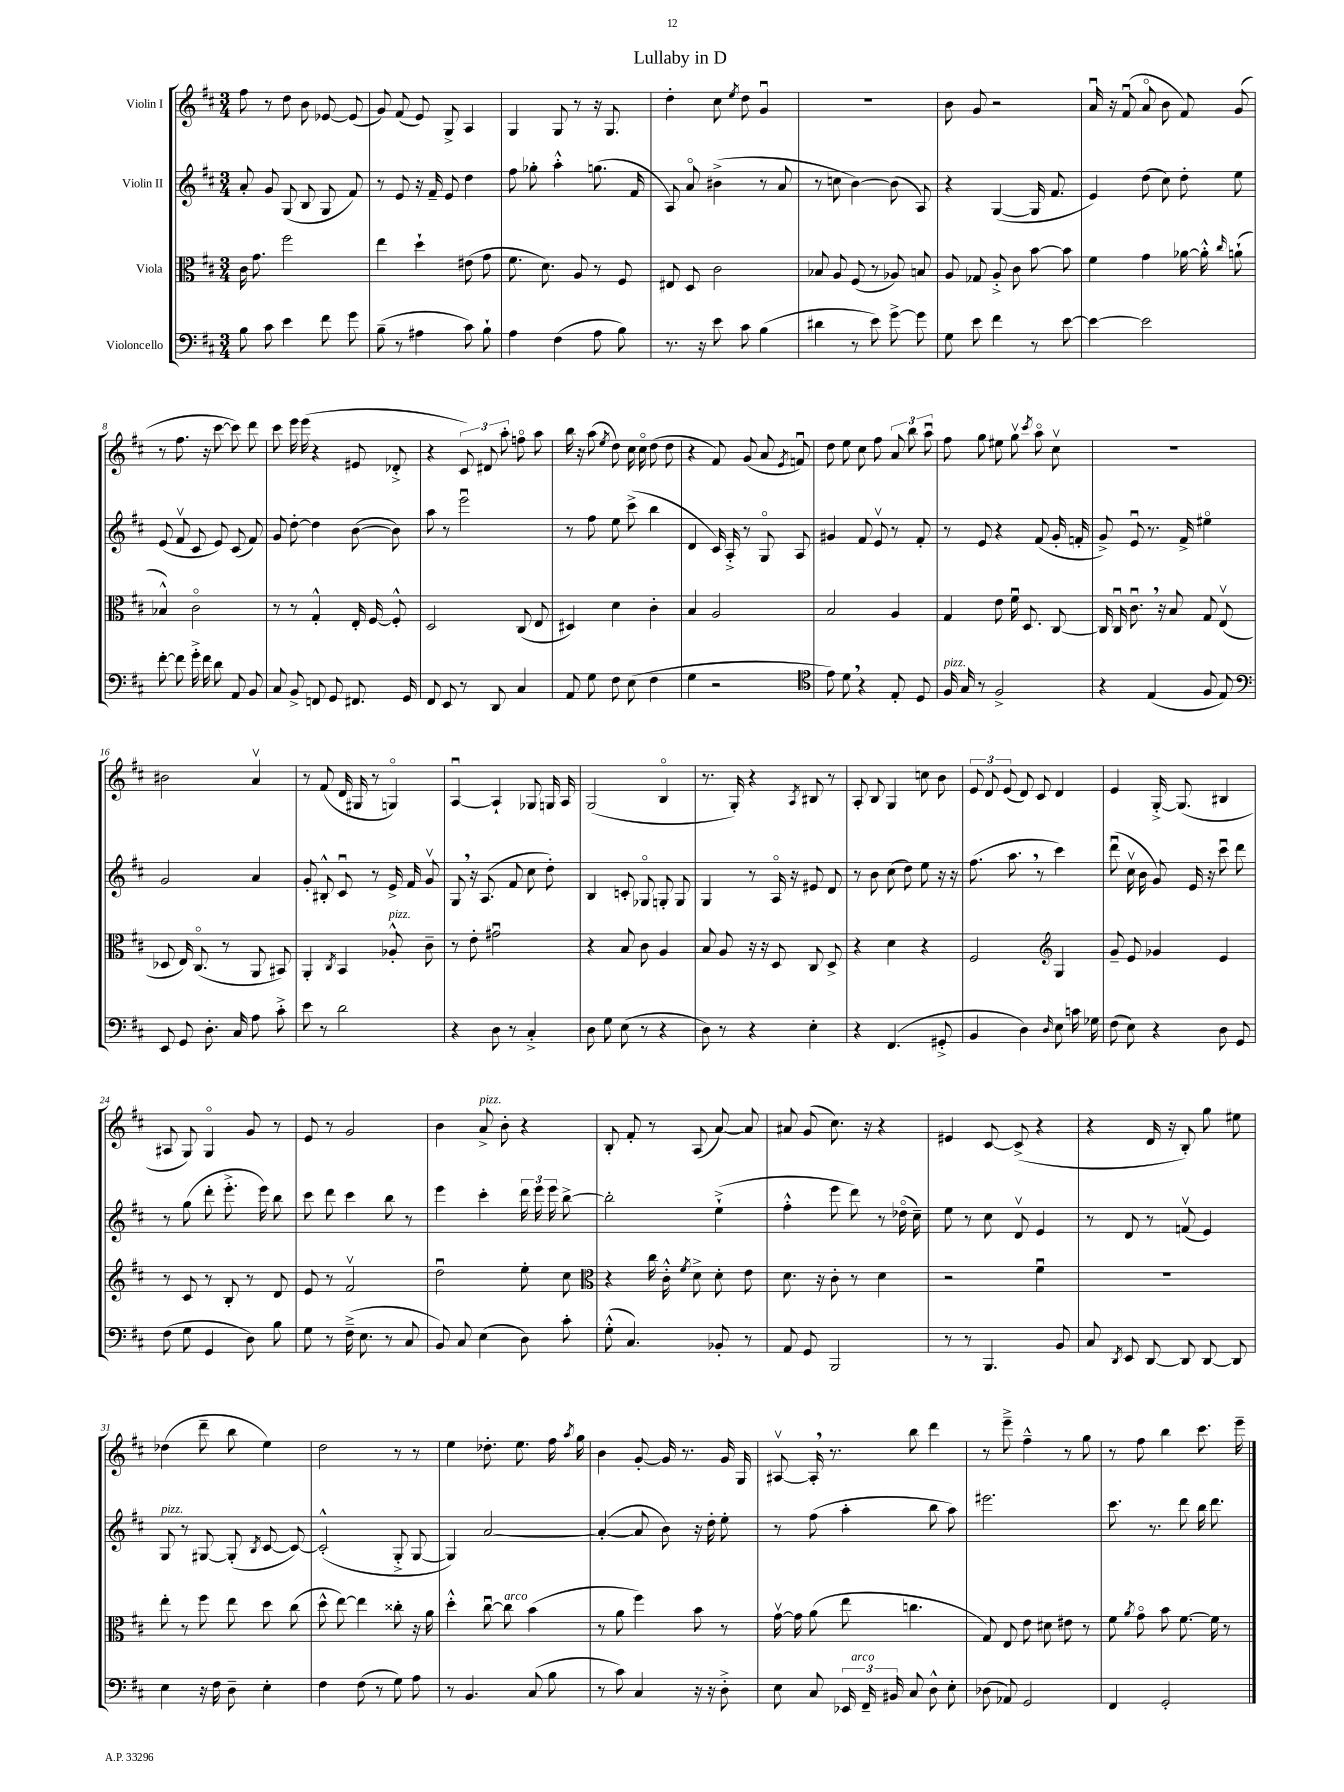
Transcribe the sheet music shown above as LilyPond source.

\header { title = "Lullaby in D" }
<<
\new StaffGroup <<
\new Staff = "s0" \with { instrumentName = "Violin I" } {
    \clef treble \key d \major \numericTimeSignature \time 3/4
    \autoBeamOff fis''8 r8 d''8 b'8 ees'8~ ees'8( |
    g'8) fis'8( e'8) g8-> a4 |
    g4 g8 r8 r16 g8. |
    d''4-. cis''8 \acciaccatura { e''8 } d''8 g'4\downbow |
    R2. |
    b'8 g'8 r2 |
    a'16\downbow r16 fis'8\downbow( a'8\flageolet b'8 fis'8) g'8( |
    r8 fis''8. r16 cis'''8~ cis'''8) d'''8 |
    cis'''8 e'''16 e'''16( r4 eis'8 des'8-.-> |
    r4 \tuplet 3/2 { cis'8) dis'8 a''8-. } f''8\flageolet a''8 |
    b''16 r16 a''8( \acciaccatura { e''8 } d''8) cis''16 cis''16\flageolet d''8( d''8 |
    r4 fis'8) g'8( a'8 \acciaccatura { e'8 } f'8\downbow) |
    d''8 e''8 cis''8 fis''8 \tuplet 3/2 { a'8 b''8 a''8\downbow } |
    fis''8 g''8 eis''8 g''8\upbow \acciaccatura { cis'''8 } a''8\flageolet cis''8\upbow |
    R2. |
    bis'2 a'4\upbow |
    r8 fis'8( d'16 gis16 r8 g4\flageolet) |
    a4~\downbow a4-! ges8 g16 a16 |
    g2( b4\flageolet |
    r8. g16-.) r4 \acciaccatura { a8 } bis8 r8 |
    a8-. b8 g4 c''8 b'8 |
    \tuplet 3/2 { e'8 d'8 e'8( } d'8) cis'8 d'4 |
    e'4 g16~-.-> g8.( bis4 |
    ais8 g8) g4\flageolet g'8 r8 |
    e'8 r8 g'2 |
    b'4 a'8->^\markup { \italic "pizz." } b'8-. r4 |
    b8-. fis'8-. r8 a8( a'8~) a'8 |
    ais'8 g'8( cis''8.) r16 r4 |
    eis'4 cis'8~ cis'8->( r4 |
    r4 d'16 r16 b8-.) g''8 eis''8 |
    des''4( d'''8-- b''8 e''4) |
    d''2 r8 r8 |
    e''4 des''8.-. e''8. fis''16 \acciaccatura { a''8 } g''16 |
    b'4 g'8~-. g'16 r8. g'16 g16 |
    ais8~\upbow ais16-. \breathe r8. b''8 d'''4 |
    r8 e'''8---> fis''4---^ r8 g''8 |
    r8 fis''8 b''4 cis'''8. e'''16-- \bar "|." |
}
\new Staff = "s1" \with { instrumentName = "Violin II" } {
    \clef treble \key d \major \numericTimeSignature \time 3/4
    \autoBeamOff a'8-. g'8 g8( b8 g8 fis'8) |
    r8 e'8 r16 fis'16-- e'8 d''4 |
    fis''8 ges''8-. a''4-.-^ g''8.( fis'16 |
    a8) a'8\flageolet bis'4->( r8 a'8 |
    r8 c''8 b'4~) b'8( a8) |
    r4 g4~( g16 fis'8. |
    e'4) d''8( cis''8) d''8-. e''8 |
    e'8( fis'8\upbow cis'8 e'8) cis'8( fis'8) |
    g'8 d''8~-. d''4 b'8~( b'8) |
    a''8 r8 e'''2\downbow |
    r8 fis''8 e''8 cis'''8->( b''4 |
    d'4 cis'16) a16-.-> r8 g8\flageolet a8 |
    gis'4 fis'8 e'8\upbow r8 fis'8-. |
    r8 e'8 r4 fis'8( g'16-. f'16-. |
    g'8->) e'8\downbow r8. fis'16-> eis''4\flageolet |
    g'2 a'4 |
    g'8-. bis8-.-^ cis'8\downbow r8 e'16-> fis'16 g'8\upbow |
    g8 \breathe r16 a8.( fis'8 cis''8 d''8-.) |
    b4 c'8-. ges8\flageolet g8-. g8 |
    g4 r8 a16\flageolet r16 eis'8 d'8 |
    r8 b'8 cis''8( d''8) e''8 r16 r16 |
    fis''8.( a''8. \breathe r8 cis'''4) |
    d'''8\downbow( cis''16\upbow b'16 g'8) e'16 r16 cis'''8\downbow d'''8 |
    r8 g''8( d'''8-. e'''8.-.-> e'''16) b''8 |
    cis'''8 d'''8 cis'''4 b''8 r8 |
    e'''4 cis'''4-. \tuplet 3/2 { d'''16 e'''16 e'''16 } b''8~-> |
    b''2-. e''4-!->( |
    fis''4-.-^ e'''8 d'''8) r8 des''16\flageolet( cis''16--) |
    e''8 r8 cis''8 d'8\upbow e'4 |
    r8 d'8 r8 f'8\upbow( e'4) |
    g8^\markup { \italic "pizz." } r8 gis8~ gis8-.( \acciaccatura { b8 } cis'8~ cis'8~) |
    cis'2-.-^( g8-.-> g8~ |
    g4) a'2~ |
    a'4~-.( a'8 b'8) r16 d''16-. e''8-. |
    r8 fis''8( a''4-. b''8 a''8) |
    eis'''2. |
    cis'''8. r8. d'''8 b''16 d'''8. \bar "|." |
}
\new Staff = "s2" \with { instrumentName = "Viola" } {
    \clef alto \key d \major \numericTimeSignature \time 3/4
    \autoBeamOff cis'16 g'8. fis''2 |
    e''4 d''4-! eis'8( g'8 |
    fis'8. d'8.) a8 r8 fis8 |
    eis8 d8 cis'2 |
    bes8 a8 fis8( r8 aes8) b8 |
    a8 ges8 a8-.-> cis'8 b'8~ b'8 |
    fis'4 g'4 aes'16~ aes'16-.-^ \grace { cis''16 } a'8-!( |
    bes4-^) cis'2\flageolet |
    r8 r8 g4-.-^ e16-. fis16~ fis8-.-^ |
    d2 cis8( e8 |
    dis4) d'4 cis'4-. |
    b4 a2 |
    b2 a4 |
    g4 e'8 fis'16\downbow d8. cis8~ |
    cis16 cis16\downbow cis'8.\downbow \breathe r16 b8 g8 e8\upbow( |
    des8 e16) cis8.\flageolet( r8 a,8 bis,8) |
    a,4-. \acciaccatura { cis8 } b,4 aes8-.-^^\markup { \italic "pizz." } cis'8-- |
    r8 e'8-. gis'2\downbow |
    r4 b8 cis'8 a4 |
    b8 a8 r16 r16 d8 cis8 d8-> |
    r4 d'4 r4 |
    fis2 \clef treble g4 |
    g'8-- e'8 ges'4 e'4 |
    r8 cis'8 r8 b8-. r8 d'8 |
    e'8 r8 fis'2\upbow |
    d''2\downbow e''8-. cis''8 |
    \clef alto r4 cis''16 cis'16-.-^ \acciaccatura { fis'8 } d'8-> d'8-. e'8 |
    d'8. r16 cis'8-. r8 d'4 |
    r2 fis'4\downbow |
    R2. |
    e''8-. r8 fis''8 e''8 d''8 cis''8( |
    d''8-^ e''8~) e''4 cisis''8-. r16 a'16 |
    d''4-.-^ cis''8~\downbow cis''8^\markup { \italic "arco" } b'4( |
    r8 a'8 fis''4) b'8 r8 |
    g'16~\upbow g'16 a'8( e''8 c''4. |
    g8) e8 e'8 dis'8 eis'8 r8 |
    fis'8 \acciaccatura { a'8 } g'8\flageolet b'8 fis'8.~ fis'16 r8 \bar "|." |
}
\new Staff = "s3" \with { instrumentName = "Violoncello" } {
    \clef bass \key d \major \numericTimeSignature \time 3/4
    \autoBeamOff b8 cis'8 e'4 fis'8 g'8 |
    b8--( r8 ais4 cis'8) b8-! |
    a4 fis4( a8 b8) |
    r8. r16 e'8 cis'8 b4( |
    dis'4 r8 e'8) g'8~-> g'8 |
    g8 e'8 fis'4 r8 e'8~ |
    e'4~ e'2 |
    fis'8~-. fis'8 g'16-.-> fis'16 d'8 a,8 b,8 |
    cis8 b,8-> f,8 g,8 fis,8. g,16 |
    fis,8 e,8 r8 d,8 cis4 |
    a,8 g8 fis8 e8( fis4 |
    g4 r2 |
    \clef tenor e'8) d'8 \breathe r4 e8-. d8 |
    fis16^\markup { \italic "pizz." } g16 r8 fis2-> |
    r4 e4( fis8 e8) |
    \clef bass e,8 g,8 d8.-. cis16 a8 cis'8-.-> |
    e'8 r8 d'2 |
    r4 d8 r8 cis4-.-> |
    d8 g8 e8( r8 r4 |
    d8) r8 r4 e4-. |
    r4 fis,4.( gis,8-.-> |
    b,4 d4) \grace { d16 } e8 c'16 ges16 |
    fis8( e8) r4 d8 g,8 |
    fis8( g8 g,4 d8) b8 |
    g8 r8 fis16--->( e8. r8 cis8 |
    b,8) cis8 e4( d8) cis'8-. |
    g8-.-^( cis4.) bes,8-. r8 |
    a,8 g,8 b,,2 |
    r8 r8 b,,4. b,8 |
    cis8 \acciaccatura { d,8 } e,8 d,8~ d,8 d,8~ d,8 |
    e4 r16 fis16 d8-- e4-. |
    fis4 fis8( r8 g8) a8 |
    r8 b,4. cis8( b8 |
    r8 cis'8) cis4 r16 r16 d8-.-> |
    e8 cis8 \tuplet 3/2 { ees,16 fis,16--^\markup { \italic "arco" } bis,16 } cis8 d8-^ e8-. |
    des8( aes,8) g,2 |
    fis,4 g,2-. \bar "|." |
}
>>
>>
